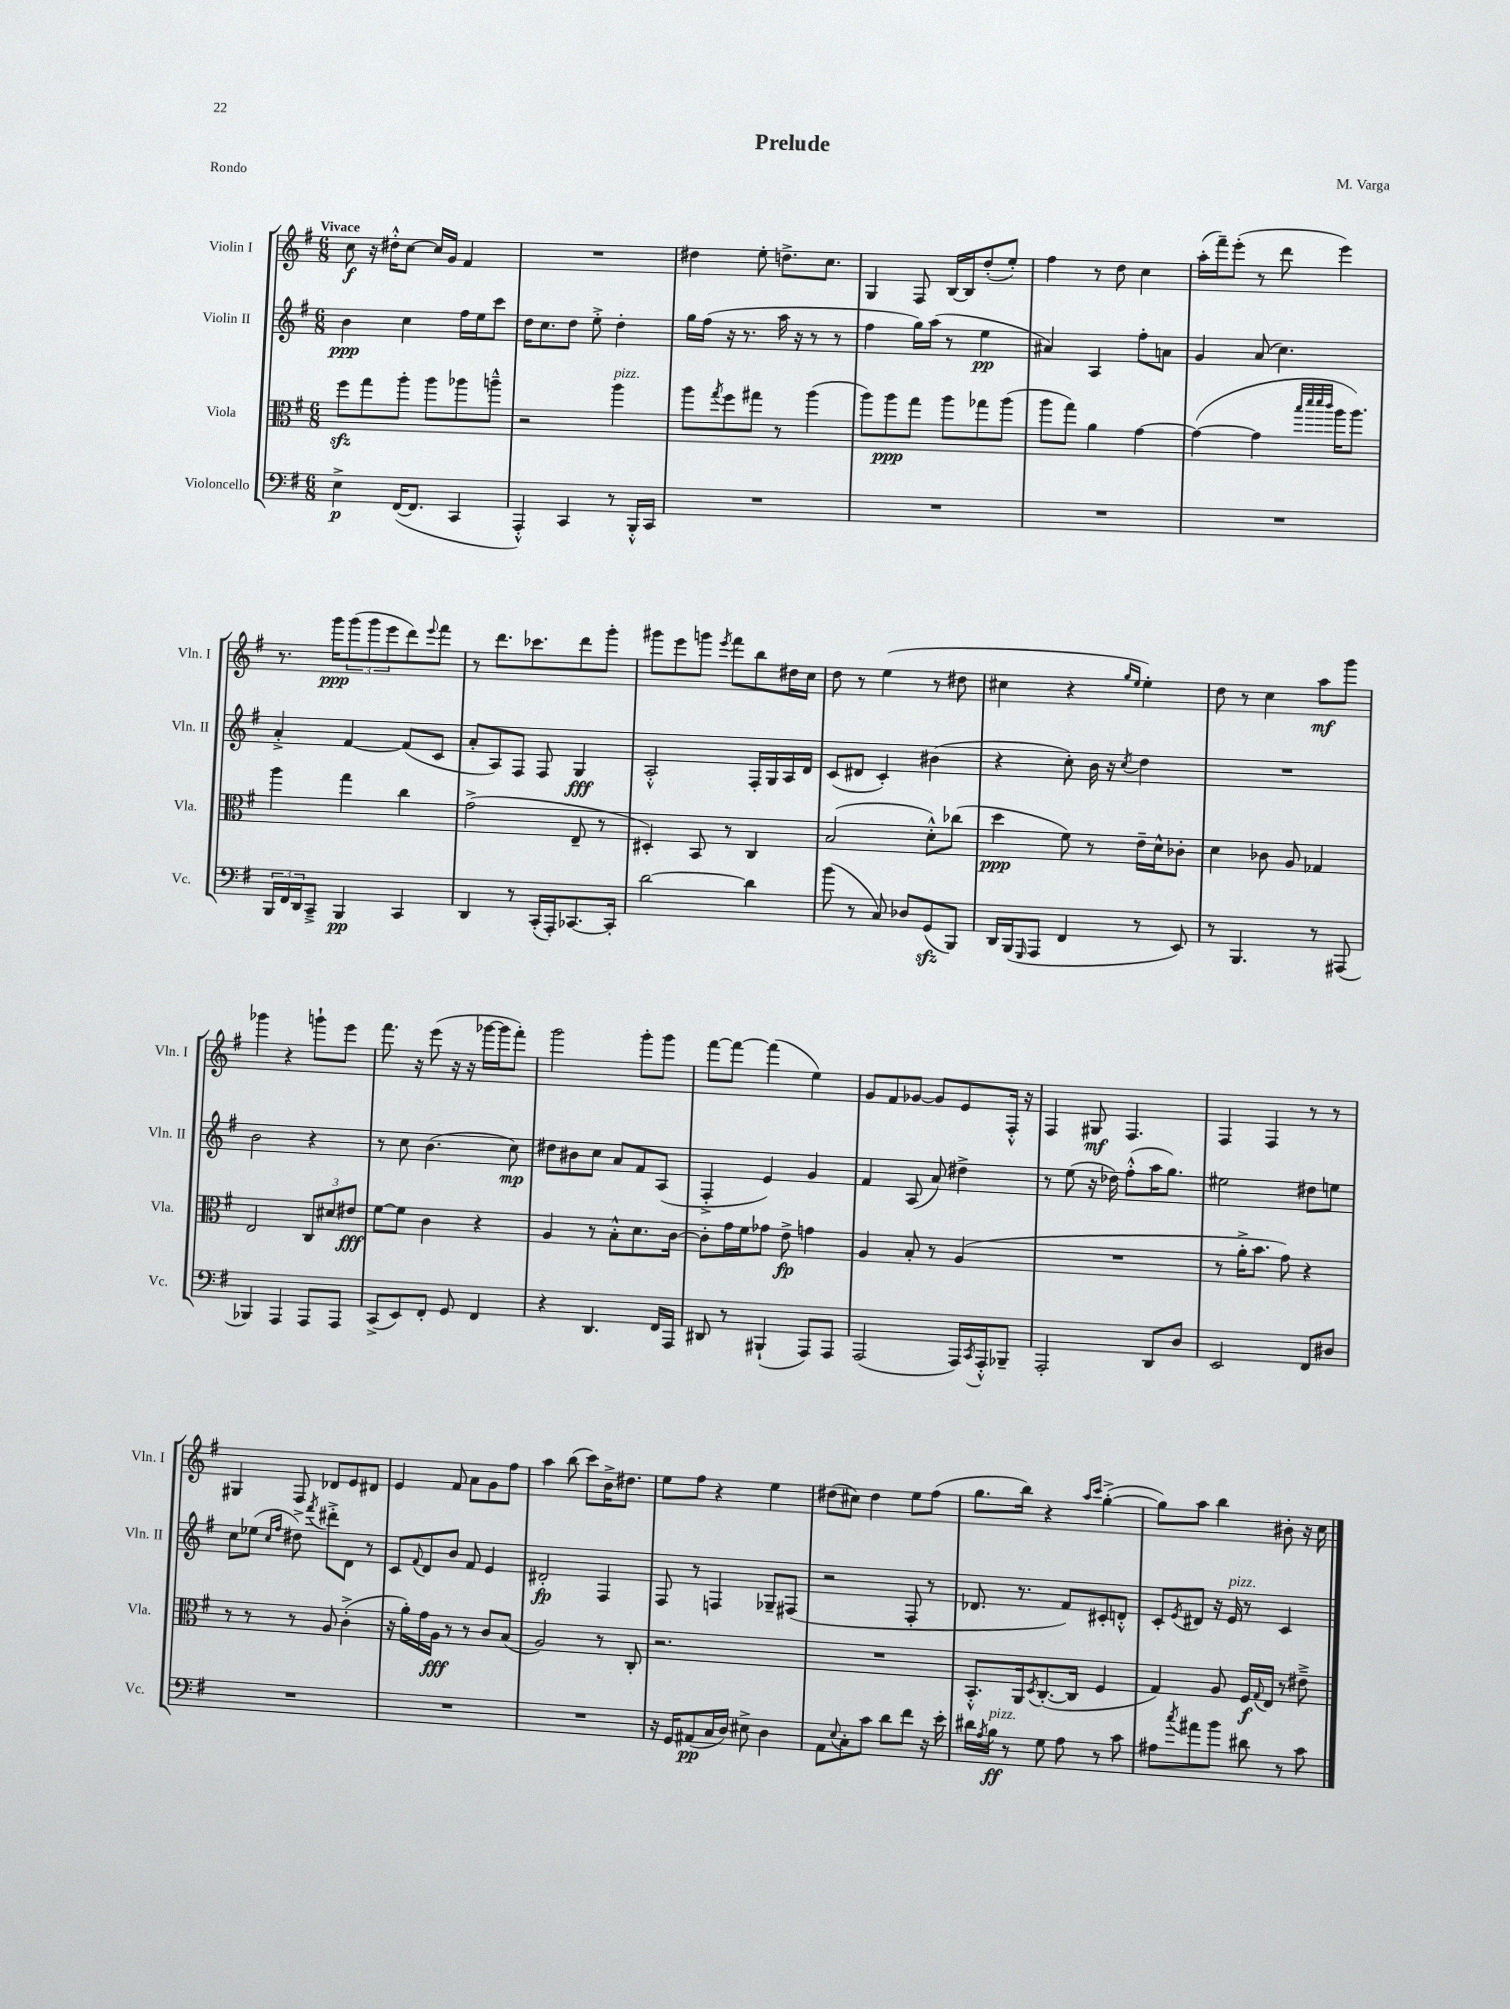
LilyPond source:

\header { title = "Prelude" composer = "M. Varga" piece = "Rondo" }
<<
\new StaffGroup <<
\new Staff = "s0" \with { instrumentName = "Violin I" shortInstrumentName = "Vln. I" } {
    \clef treble \key g \major \numericTimeSignature \time 6/8 \tempo "Vivace"
    c''8\f r16 dis''16-.-^ c''8~ c''16 g'16 fis'4 |
    R2. |
    dis''4 e''8-. d''8.-> c''8. |
    g4 fis8 b16~ b16 d''8-.( e''8-.) |
    fis''4 r8 d''8 c''4 |
    a''16-.( fis'''16--) e'''8-.( r8 d'''8 e'''4) |
    r8. g'''16\ppp \tuplet 3/2 { g'''8( g'''8 e'''8 } d'''8) \appoggiatura { e'''8 } fis'''8 |
    r8 d'''8. ces'''8. d'''8 g'''8-. |
    gis'''8 e'''8 g'''8 \acciaccatura { e'''8 } fis'''8 b''8 dis''16 c''16 |
    d''8 r8 e''4( r8 dis''8 |
    cis''4 r4 \grace { g''16 e''16 } e''4-.) |
    d''8 r8 c''4 a''8\mf g'''8 |
    ges'''4 r4 g'''8-! e'''8 |
    fis'''8. r16 e'''8( r16 r16 ges'''16~ ges'''16 fis'''8-.) |
    g'''2 g'''8-. g'''8 |
    fis'''8~ fis'''8~ fis'''4( e''4) |
    g'8 fis'8 ges'8~ ges'8 e'8 fis16-.-^ r16 |
    fis4 gis8\mf fis4. |
    fis4 fis4 r8 r8 |
    gis4 fis8 des'8 e'8 dis'8 |
    e'4 fis'8 a'8 g'8 fis''8 |
    a''4 b''8( c'''8) b'16-> dis''8. |
    e''8 fis''8 r4 e''4 |
    dis''8( cis''8) dis''4 e''8 fis''8( |
    g''8. b''16) r4 \grace { a''16 c'''16 } g''4~-.->( |
    g''8) a''8 b''4 bis'8-. r16 c''16 \bar "|." |
}
\new Staff = "s1" \with { instrumentName = "Violin II" shortInstrumentName = "Vln. II" } {
    \clef treble \key g \major \numericTimeSignature \time 6/8
    b'4\ppp c''4 fis''16 e''16 c'''8 |
    d''16 c''8. d''8 e''8-.-> d''4-. |
    g''16 fis''16( r16 r8. a''16 r16 r8 r8 |
    fis''4 g''16) a''16( r8 e''4\pp |
    ais'4) a4 fis''8-. a'8 |
    g'4 a'8( c''4.) |
    a'4-.-> fis'4~ fis'8( c'8 |
    a'8-. a8) fis8 fis8 g4\fff |
    a2-.-^ fis16-. g16 a16 d'16 |
    c'8( dis'8 c'4-.) bis'4( |
    r4 c''8-.) b'16 r16 \acciaccatura { c''8 } d''4 |
    R2. |
    b'2 r4 |
    r8 c''8 b'4.( c''8\mp) |
    dis''8 bis'8 c''8 a'8 fis'8 a8( |
    fis4-.-> e'4) g'4 |
    fis'4 a8( a'8) dis''4-> |
    r8 e''8( r16 des''16) fis''8-.-^( a''16 g''8.) |
    eis''2 dis''8 e''8 |
    c''8 ees''8( \grace { c''16 fis''16 } dis''8->) \acciaccatura { fis'''8 } dis'''8-.-> d'8 r8 |
    c'8 \appoggiatura { fis'8 } d'8 b'8 fis'8 e'4 |
    dis'2-.\fp fis4 |
    fis8 r8 f4 ges8-- fis8( |
    r2 fis8-. r8 |
    des'8. r8. fis'8) cis'8-. d'8-.-^ |
    c'8-. \acciaccatura { e'8 } dis'8 r16 e'16^\markup { \italic "pizz." } r8 c'4 \bar "|." |
}
\new Staff = "s2" \with { instrumentName = "Viola" shortInstrumentName = "Vla." } {
    \clef alto \key g \major \numericTimeSignature \time 6/8
    fis''8\sfz g''8 a''8-. a''8 aes''8 a''8---^ |
    r2 a''4^\markup { \italic "pizz." } |
    a''8 \acciaccatura { g''8 } fis''8 gis''8 r8 a''4( |
    a''8) a''8\ppp g''8 a''8 ges''8 a''8( |
    a''8 g''8) a'4 g'4~ |
    g'4~( g'4 \grace { b''32 d'''32 d'''32 c'''32 } a''16 a''8.) |
    a''4 g''4 c''4 |
    g'2->( e8-- r8 |
    dis4-.) b,8 r8 c4 |
    b2( d'8-.-^) ces''8( |
    d''4\ppp fis'8) r8 e'16-- d'16-^ ces'8-. |
    d'4 ces'8 a8 ges4 |
    e2 \tuplet 3/2 { c8 dis'8 eis'8\fff } |
    fis'8~ fis'8 c'4 r4 |
    a4 r8 b8-.-^ d'8. c'16~ |
    c'8-. g'16 fis'16 ges'8 e'8->\fp g'4 |
    a4 b8-. r8 a4( |
    R2. |
    r8 a'16-.-> b'8. g'8) r4 |
    r8 r8 r8 a8 c'4-.->( |
    r16 a'16-.) g'16 a16\fff r8 r8 c'8 b8( |
    a2) r8 c8-. |
    r2. |
    R2. |
    b,8.-.-^ a,16 \acciaccatura { d8 } c8.~-.( c16 fis4 |
    g4) a8 fis16\f \appoggiatura { g8 } e16 r8 eis'8---> \bar "|." |
}
\new Staff = "s3" \with { instrumentName = "Violoncello" shortInstrumentName = "Vc." } {
    \clef bass \key g \major \numericTimeSignature \time 6/8
    e4->\p fis,16~( fis,8. c,4 |
    a,,4-.-^) c,4 r8 b,,16-.-^ c,16 |
    R2. |
    R2. |
    R2. |
    R2. |
    \tuplet 3/2 { b,,16 fis,16 d,16 } c,8---> b,,4\pp c,4 |
    d,4 r8 c,16-.( a,,16-.) ces,8.~ ces,16-. |
    d'2~ d'4 |
    b'8( r8 c8) des8 g,8\sfz( b,,8) |
    d,16 b,,16( \grace { g,,16 } a,,8 fis,4 r8 e,8) |
    r8 b,,4. r8 ais,,8( |
    bes,,4) a,,4 a,,8 a,,8 |
    c,8->( e,8) fis,8-. g,8 fis,4 |
    r4 d,4. fis,16 a,,16 |
    dis,8 r8 bis,,4-!( a,,8) a,,8 |
    a,,2( a,,16) \acciaccatura { c,8 } a,,16-.-^ bes,,8-- |
    a,,2-. d,8 d8 |
    e,2 fis,8 dis8 |
    R2. |
    R2. |
    R2. |
    r16 g,16 ais,8\pp( c16 d16) eis8-> d4 |
    a,8 \appoggiatura { e8 } c8-. c'8 d'8 fis'8 r16 e'16-. |
    dis'16 \acciaccatura { a8 } b16\ff^\markup { \italic "pizz." } r8 g8 a8 r8 c'8 |
    ais8 \acciaccatura { c''8 } ais'8 b'8 dis'8 r8 c'8 \bar "|." |
}
>>
>>
\layout { \context { \Score \remove "Bar_number_engraver" } }
